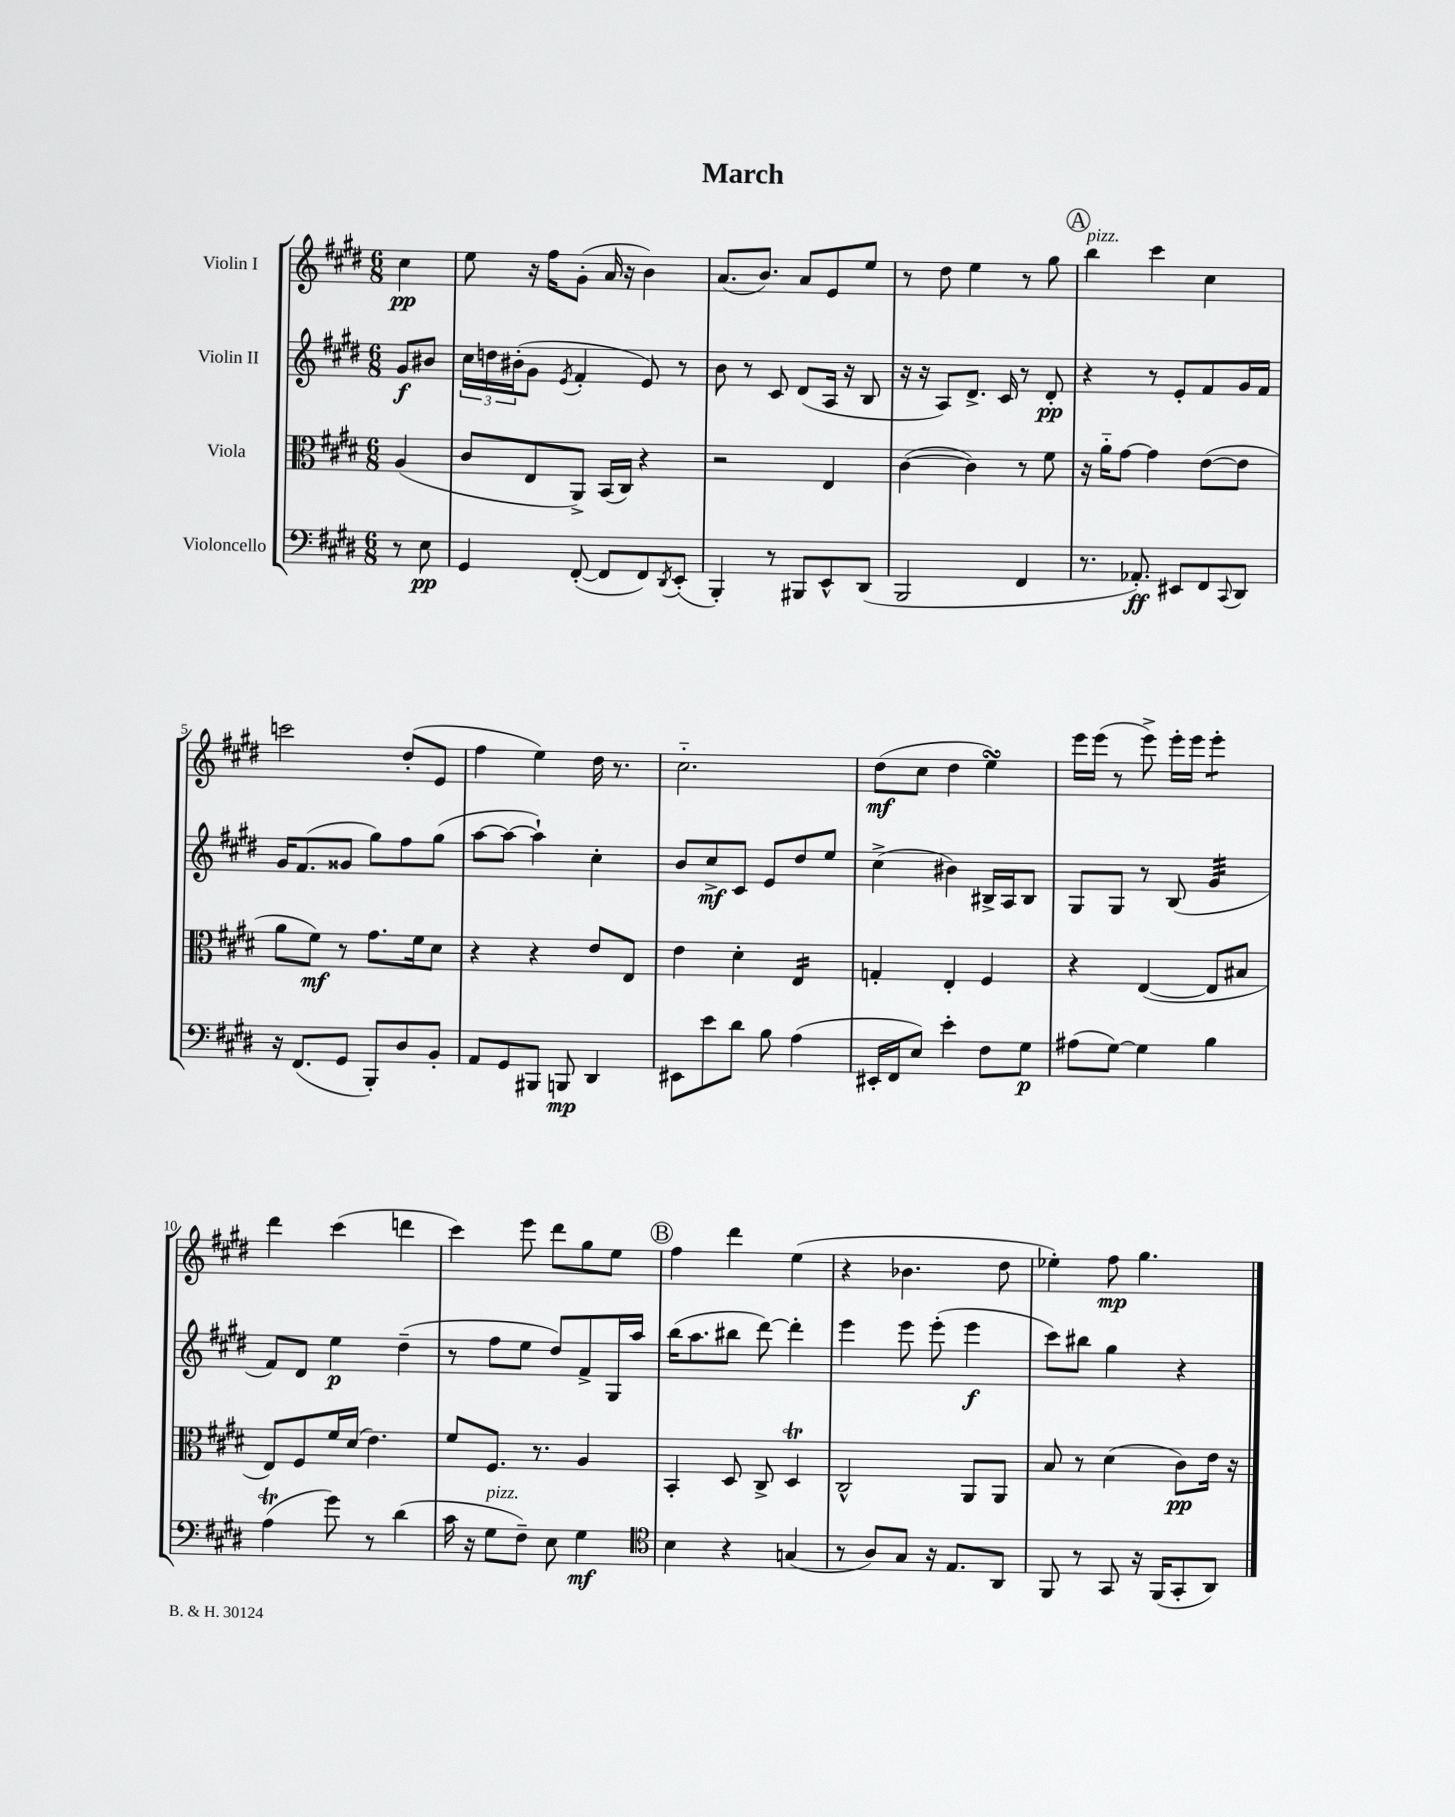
\header { title = "March" }
<<
\new StaffGroup <<
\new Staff = "s0" \with { instrumentName = "Violin I" } {
    \clef treble \key e \major \numericTimeSignature \time 6/8 \partial 4
    cis''4\pp |
    e''8 r16 fis''16 gis'8-.( a'16 r16 b'4) |
    a'8.( b'8.) a'8 e'8 e''8 |
    r8 dis''8 e''4 r8 gis''8 |
    \mark \markup { \circle "A" } b''4^\markup { \italic "pizz." } cis'''4 cis''4 |
    c'''2 dis''8-.( e'8 |
    fis''4 e''4) dis''16 r8. |
    cis''2.-_ |
    dis''8\mf( cis''8 dis''4 e''4\turn) |
    e'''16 e'''16( r8 e'''8->) e'''16-. e'''16 e'''4:8-. |
    dis'''4 cis'''4( d'''4 |
    cis'''4) e'''8 dis'''8 gis''8 e''8 |
    \mark \markup { \circle "B" } fis''4 dis'''4 e''4( |
    r4 bes'4. dis''8 |
    ees''4-.) fis''8\mp gis''4. \bar "|." |
}
\new Staff = "s1" \with { instrumentName = "Violin II" } {
    \clef treble \key e \major \numericTimeSignature \time 6/8 \partial 4
    gis'8\f bis'8 |
    \tuplet 3/2 { cis''16 d''16 bis'16-.( } gis'8 \acciaccatura { e'8 } fis'4-. e'8) r8 |
    b'8 r8 cis'8 dis'8( a16 r16 b8 |
    r16 r16 a8) dis'8.-> cis'16 r8 dis'8-.\pp |
    \mark \markup { \circle "A" } r4 r8 e'8-. fis'8 gis'16 fis'16 |
    gis'16 fis'8.( gisis'8 gis''8) fis''8 gis''8( |
    a''8~ a''8~ a''4-!) cis''4-. |
    b'8 cis''8->\mf cis'8 e'8 dis''8 e''8 |
    cis''4->( bis'4) bis16-> a16 bis8 |
    gis8 gis8 r8 b8( gis'4:32 |
    fis'8) dis'8 e''4\p dis''4--( |
    r8 fis''8 e''8 dis''8) fis'8-> gis16 a''16 |
    \mark \markup { \circle "B" } b''16( a''8. bis''8 dis'''8~) dis'''4-. |
    e'''4 e'''8 e'''8-.( e'''4\f |
    cis'''8) bis''8 gis''4 r4 \bar "|." |
}
\new Staff = "s2" \with { instrumentName = "Viola" } {
    \clef alto \key e \major \numericTimeSignature \time 6/8 \partial 4
    a4( |
    cis'8 e8 a,8->) b,16( cis16) r4 |
    r2 e4 |
    cis'4~( cis'4) r8 fis'8 |
    \mark \markup { \circle "A" } r16 a'16-_ gis'8~ gis'4 e'8~( e'8 |
    a'8 fis'8\mf) r8 gis'8. fis'16 dis'8 |
    r4 r4 e'8 e8 |
    e'4 dis'4-. e4:16 |
    g4-. e4-. fis4 |
    r4 e4~( e8 bis8 |
    e8) fis8 fis'16 dis'16( e'4.) |
    fis'8 fis8. r8. a4 |
    \mark \markup { \circle "B" } b,4-. dis8 cis8-> dis4\trill |
    cis2-^ a,8 a,8 |
    b8 r8 dis'4( cis'8\pp) e'16 r16 \bar "|." |
}
\new Staff = "s3" \with { instrumentName = "Violoncello" } {
    \clef bass \key e \major \numericTimeSignature \time 6/8 \partial 4
    r8 e8\pp |
    gis,4 fis,8~-.( fis,8 fis,8) \acciaccatura { dis,8 } e,8-.( |
    b,,4-.) r8 bis,,8 e,8-^ dis,8( |
    b,,2 fis,4 |
    \mark \markup { \circle "A" } r8. aes,8.-.\ff) eis,8 fis,8 \appoggiatura { cis,8 } dis,8 |
    r16 fis,8.( gis,8 b,,8-.) dis8 b,8-. |
    a,8 gis,8 bis,,8 b,,8\mp dis,4 |
    eis,8 e'8 dis'8 b8 a4( |
    eis,16-. fis,16 e8) e'4-. fis8 gis8\p |
    ais8( gis8~) gis4 b4 |
    a4\trill( gis'8) r8 dis'4( |
    cis'16 r16 gis8^\markup { \italic "pizz." } fis8--) e8 gis4\mf |
    \mark \markup { \circle "B" } \clef tenor b4 r4 g4( |
    r8 a8) gis8 r16 e8. a,8 |
    fis,8 r8 gis,8 r16 fis,16( gis,8-. a,8) \bar "|." |
}
>>
>>
